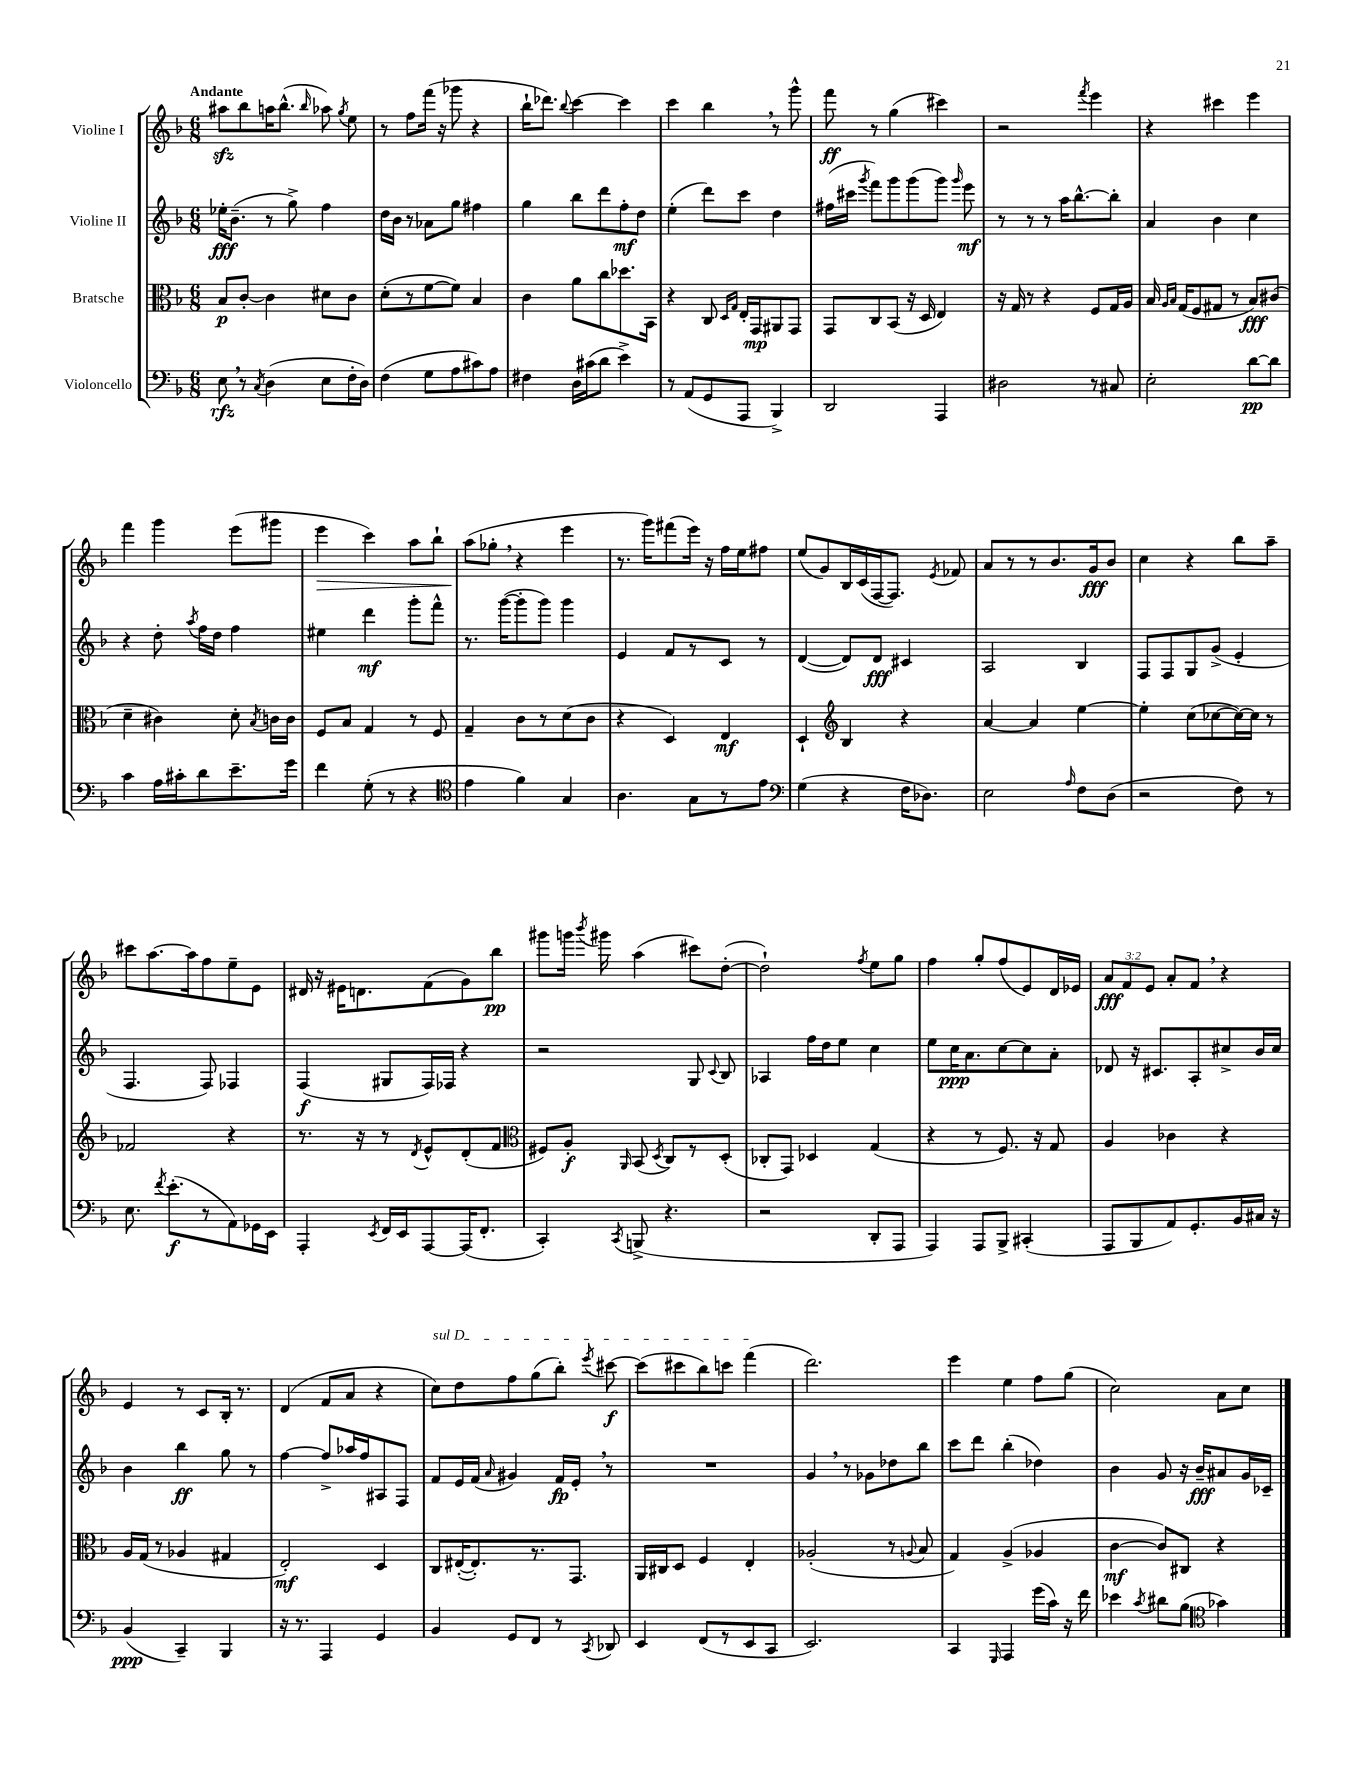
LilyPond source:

<<
\new StaffGroup <<
\new Staff = "s0" \with { instrumentName = "Violine I" } {
    \clef treble \key f \major \numericTimeSignature \time 6/8 \override Staff.TupletNumber.text = #tuplet-number::calc-fraction-text \tempo "Andante"
    \autoBeamOff ais''8[\sfz bes''8 a''16 bes''8.]-^( \grace { bes''16 } aes''8) \acciaccatura { g''8 } e''8 |
    r8 f''8[ f'''16]( r16 ges'''8 r4 |
    bes''16[-! des'''8.]) \appoggiatura { bes''8 } c'''4~ c'''4 |
    c'''4 bes''4 \breathe r8 g'''8-^ |
    f'''8\ff r8 g''4( cis'''4) |
    r2 \acciaccatura { f'''8 } e'''4 |
    r4 cis'''4 e'''4 |
    f'''4 g'''4 e'''8[( gis'''8] |
    e'''4\> c'''4) a''8[ bes''8]-! |
    a''8[\!( ges''8]-. \breathe r4 e'''4 |
    r8. g'''16[) fis'''8( e'''16]) r16 f''16[ e''16 fis''8] |
    e''8[( g'8) bes16 c'16( f16~ f8.]) \acciaccatura { e'8 } fes'8 |
    a'8[ r8 r8 bes'8. g'16\fff bes'8] |
    c''4 r4 bes''8[ a''8]-- |
    cis'''8[ a''8.~ a''16 f''8 e''8-- e'8] |
    dis'16 r16 eis'16[ d'8. f'8( g'8) bes''8]\pp |
    gis'''8[ g'''16] \acciaccatura { bes'''8 } gis'''16 a''4( cis'''8[) d''8]~-.( |
    d''2-!) \acciaccatura { f''8 } e''8[ g''8] |
    f''4 g''8[-. f''8( e'8) d'16 ees'16] |
    \tuplet 3/2 { a'8[\fff f'8 e'8] } a'8[-. f'8] \breathe r4 |
    e'4 r8 c'8[ bes16]-. r8. |
    d'4( f'8[ a'8] r4 |
    \once \override TextSpanner.bound-details.left.text = \markup { \italic "sul D" } c''8[\startTextSpan) d''8 f''8 g''8( bes''8]-.) \acciaccatura { e'''8 } cis'''8~\f |
    cis'''8[( cis'''8 bes''8) c'''8] f'''4\stopTextSpan( |
    d'''2.) |
    e'''4 e''4 f''8[ g''8]( |
    c''2) a'8[ c''8] \bar "|." |
}
\new Staff = "s1" \with { instrumentName = "Violine II" } {
    \clef treble \key f \major \numericTimeSignature \time 6/8
    \autoBeamOff ees''16[-.\fff bes'8.]--( r8 g''8->) f''4 |
    d''16[ bes'16] r8 aes'8[ g''8] fis''4 |
    g''4 bes''8[ d'''8 f''8-.\mf d''8] |
    e''4-.( d'''8[) c'''8] d''4 |
    fis''16[( cis'''16] \acciaccatura { g'''8 } f'''8[) g'''8 g'''8( g'''8]) \grace { g'''16 } e'''8\mf |
    r8 r8 r8 a''16[ bes''8.~-^ bes''8]-. |
    a'4 bes'4 c''4 |
    r4 d''8-. \acciaccatura { a''8 } f''16[ d''16] f''4 |
    eis''4 d'''4\mf g'''8[-. f'''8]-^ |
    r8. g'''16[~( g'''8-. g'''8]) g'''4 |
    e'4 f'8[ r8 c'8] r8 |
    d'4~( d'8[) d'8]\fff cis'4 |
    a2 bes4 |
    f8[ f8 g8 g'8]->( e'4-. |
    f4. f8) fes4 |
    f4\f( gis8[ f16) fes16] r4 |
    r2 g8 \appoggiatura { c'8 } bes8 |
    aes4 f''16[ d''16 e''8] c''4 |
    e''8[ c''16\ppp a'8. c''8~ c''8 a'8]-. |
    des'8 r16 cis'8.[ a8-. cis''8-> bes'16 cis''16] |
    bes'4 bes''4\ff g''8 r8 |
    f''4~ f''8[-> aes''16 f''16 ais8 f8] |
    f'8[ e'16 f'16]( \grace { a'16 } gis'4) f'16[\fp e'16]-. \breathe r8 |
    R2. |
    g'4 \breathe r8 ges'8[ des''8 bes''8] |
    c'''8[ d'''8] bes''4-.( des''4) |
    bes'4 g'8 r16 bes'16[--\fff ais'8 g'16 ces'16]-- \bar "|." |
}
\new Staff = "s2" \with { instrumentName = "Bratsche" } {
    \clef alto \key f \major \numericTimeSignature \time 6/8
    \autoBeamOff bes8[\p c'8]~-. c'4 dis'8[ c'8] |
    d'8[-.( r8 f'8~ f'8]) bes4 |
    c'4 a'8[ c''8 des''8. bes,16] |
    r4 c8 \grace { d16[ g16] } e16[-. g,16\mp ais,8 g,8] |
    g,8[ c8 bes,8]( r16 d16 e4) |
    r16 g16 r8 r4 f8[ g16 a16] |
    bes16 \grace { a16[ bes16] } g16[( f8 gis8] r8 bes8[\fff) cis'8]( |
    d'4-- cis'4) d'8-. \acciaccatura { bes8 } c'16[ c'16] |
    f8[ bes8] g4 r8 f8 |
    g4-- c'8[ r8 d'8( c'8] |
    r4 d4) e4\mf |
    d4-! \clef treble bes4 r4 |
    a'4~ a'4 e''4~ |
    e''4-. c''8[( ces''8~ ces''16~) ces''16] r8 |
    fes'2 r4 |
    r8. r16 r8 \acciaccatura { d'8 } e'8[-^ d'8-.( f'8] |
    \clef alto fis8[) a8]-.\f \grace { a,16 } bes,8( \acciaccatura { d8 } c8[) r8 d8]-.( |
    ces8[-. g,8]) des4 g4( |
    r4 r8 f8.) r16 g8 |
    a4 ces'4 r4 |
    a16[ g16]( r8 aes4 gis4 |
    e2-.\mf) d4 |
    c8[ eis16~-.( eis8.-.) r8. g,8.] |
    a,16[ cis16 d8] f4 e4-. |
    aes2-.( r8 \appoggiatura { a8 } bes8 |
    g4) a4->( aes4 |
    c'4~\mf c'8[) cis8] r4 \bar "|." |
}
\new Staff = "s3" \with { instrumentName = "Violoncello" } {
    \clef bass \key f \major \numericTimeSignature \time 6/8
    \autoBeamOff e8\rfz \breathe r8 \acciaccatura { c8 } d4( e8[ f16-. d16]) |
    f4( g8[ a8 cis'8) a8] |
    fis4 d16[ cis'16( d'8] e'4->) |
    r8 a,8[( g,8 a,,8] bes,,4->) |
    d,2 a,,4 |
    dis2 r8 cis8 |
    e2-. d'8[~\pp d'8] |
    c'4 a16[ cis'16-. d'8 e'8.-- g'16] |
    f'4 g8-.( r8 r4 |
    \clef tenor e'4 f'4) g4 |
    a4. g8[ r8 e'8] |
    \clef bass g4( r4 f16[ des8.]) |
    e2 \grace { a16 } f8[ d8]( |
    r2 f8) r8 |
    e8. \acciaccatura { f'8 } e'8.[-.\f( r8 a,8) ges,16 e,16] |
    a,,4-. \acciaccatura { e,8 } f,16[ e,16 a,,8~ a,,16( f,8.]-. |
    c,4-.) \acciaccatura { c,8 } b,,8->( r4. |
    r2 d,8[-. a,,8] |
    a,,4) a,,8[ bes,,8]-> cis,4-.( |
    a,,8[ bes,,8 a,8) g,8.-. bes,16 cis16] r16 |
    bes,4\ppp( c,4--) bes,,4 |
    r16 r8. a,,4 g,4 |
    bes,4 g,8[ f,8] r8 \acciaccatura { c,8 } des,8 |
    e,4 f,8[( r8 e,8 c,8] |
    e,2.) |
    c,4 \grace { g,,16 } a,,4 g'16[( c'16]) r16 f'16 |
    ees'4 \acciaccatura { c'8 } dis'8[ bes8]( \clef tenor ges'4) \bar "|." |
}
>>
>>
\layout { \context { \Score \remove "Bar_number_engraver" } }
